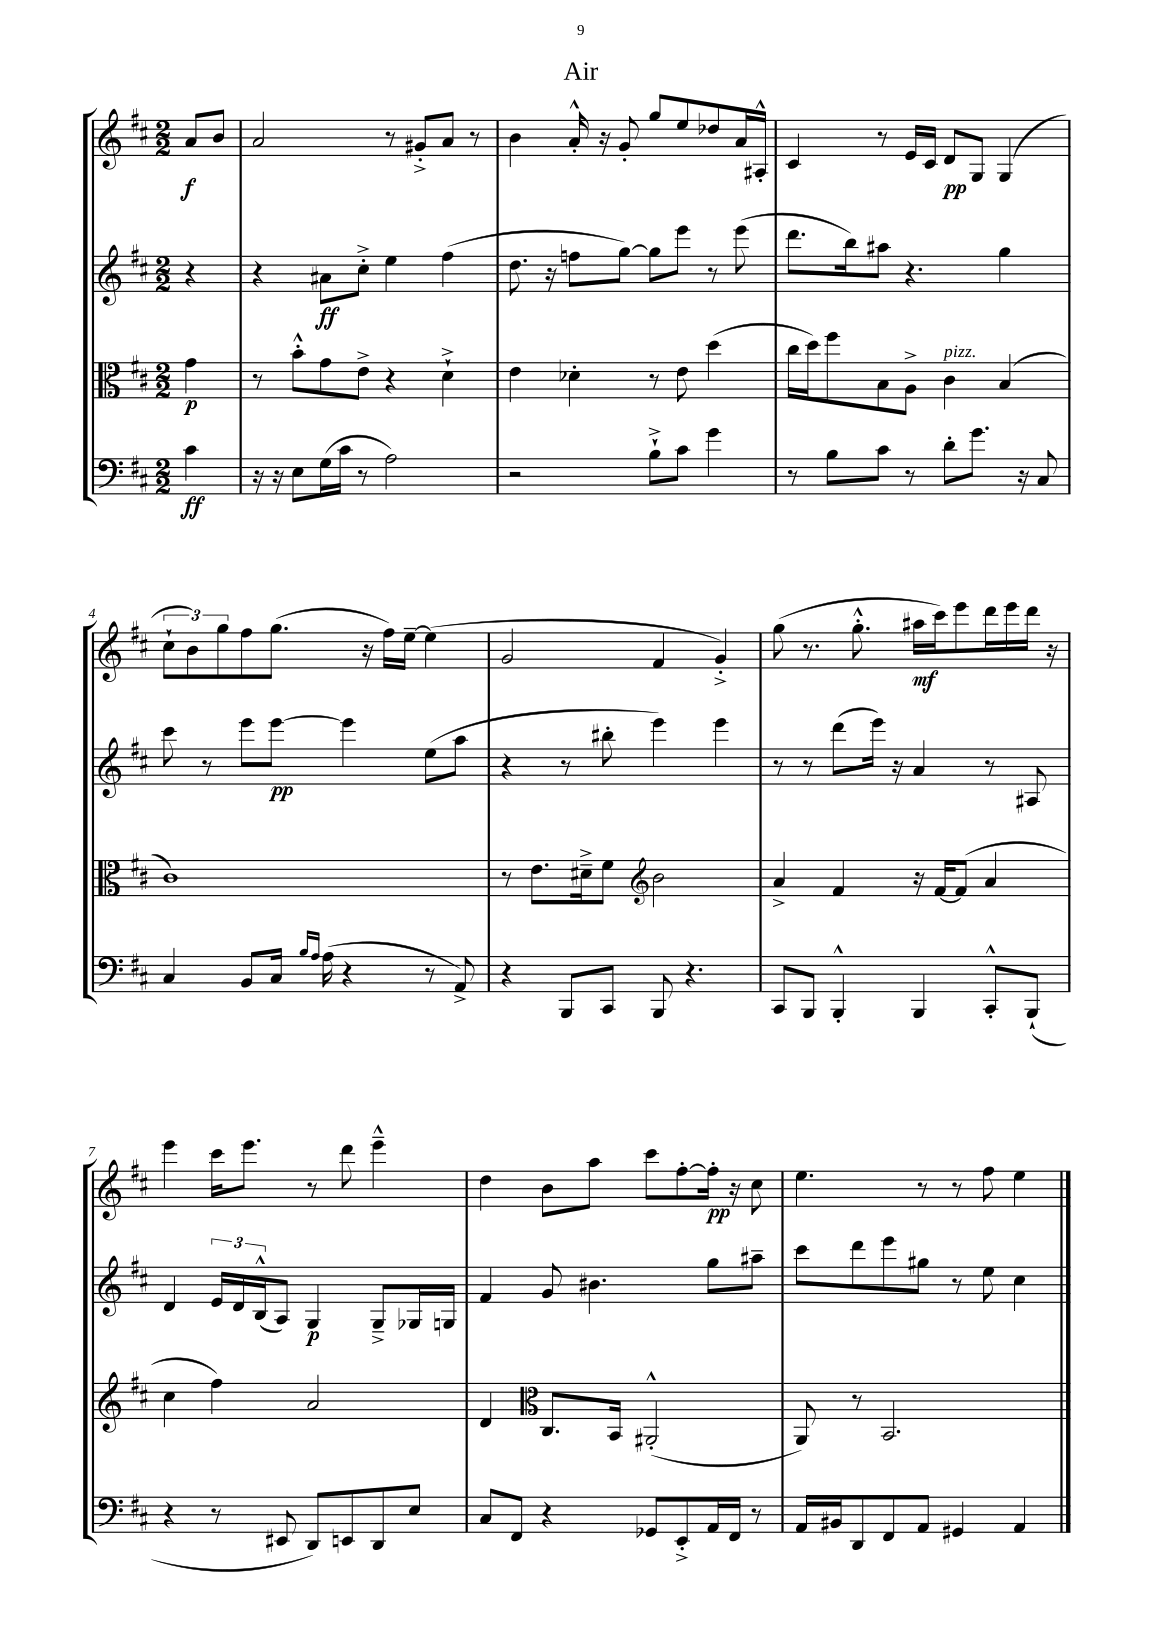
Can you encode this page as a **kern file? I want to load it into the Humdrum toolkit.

**kern	**dynam	**kern	**dynam	**kern	**dynam	**kern	**dynam
*part4	*part4	*part3	*part3	*part2	*part2	*part1	*part1
*staff4	*staff4	*staff3	*staff3	*staff2	*staff2	*staff1	*staff1
*clefF4	*	*clefC3	*	*clefG2	*	*clefG2	*
*k[f#c#]	*	*k[f#c#]	*	*k[f#c#]	*	*k[f#c#]	*
*M2/2	*	*M2/2	*	*M2/2	*	*M2/2	*
=	=	=	=	=	=	=	=
4c#\	ff	4g\	p	4r	.	8a/L	f
.	.	.	.	.	.	8b/J	.
=1	=1	=1	=1	=1	=1	=1	=1
16r	.	8r	.	4r	.	2a/	.
16r	.	.	.	.	.	.	.
8E\L	.	8b'^^\L	.	.	.	.	.
(16G\L	.	8g\	.	8a#X\L	ff	.	.
16c#\JJ	.	.	.	.	.	.	.
8r	.	8e^\J	.	8cc#'^\J	.	.	.
2A\)	.	4r	.	4ee\	.	8r	.
.	.	.	.	.	.	8g#X'^/L	.
.	.	4d`^\	.	(4ff#\	.	8a/J	.
.	.	.	.	.	.	8r	.
=2	=2	=2	=2	=2	=2	=2	=2
2r	.	4e\	.	8.dd\	.	4b\	.
.	.	.	.	16r	.	.	.
.	.	4d-X'\	.	8ffn\L	.	16a'^^/	.
.	.	.	.	.	.	16r	.
.	.	.	.	[8gg\J)	.	8g'/	.
8B`^\L	.	8r	.	8gg\L]	.	8gg/L	.
8c#\J	.	8e\	.	8eee\J	.	8ee/	.
4g\	.	(4dd\	.	8r	.	8dd-X/	.
.	.	.	.	(8eee\	.	16a/L	.
.	.	.	.	.	.	16A#X'^^/JJ	.
=3	=3	=3	=3	=3	=3	=3	=3
8r	.	16cc#\LL	.	8.ddd\L	.	4c#/	.
.	.	16dd\J)	.	.	.	.	.
8B\L	.	8ff#\	.	.	.	.	.
.	.	.	.	16bb\k)	.	.	.
8c#\J	.	8B\	.	8aa#X\J	.	8r	.
8r	.	8A^\J	.	4.r	.	16e/LL	.
.	.	.	.	.	.	16c#/JJ	.
!	!	!LO:TX:a:i:t=pizz.	!	!	!	!	!
8d'\L	.	4c#\	.	.	.	8d/L	pp
8.g\J	.	.	.	.	.	8G/J	.
.	.	(4B/	.	4gg\	.	(4G/	.
16r	.	.	.	.	.	.	.
8C#/	.	.	.	.	.	.	.
!!LO:LB:g=z
=4	=4	=4	=4	=4	=4	=4	=4
4C#/	.	1c#)	.	8ccc#\	.	12cc#`\L	.
.	.	.	.	.	.	12b\)	.
.	.	.	.	8r	.	.	.
.	.	.	.	.	.	12gg\	.
8BB/L	.	.	.	8eee\L	.	8ff#\	.
16C#/Jk	.	.	.	[8eee\J	pp	(8.gg\J	.
16qqB/LL	.	.	.	.	.	.	.
16qqA/JJ	.	.	.	.	.	.	.
(16A\	.	.	.	.	.	.	.
4r	.	.	.	4eee\]	.	.	.
.	.	.	.	.	.	16r	.
.	.	.	.	.	.	16ff#\LL)	.
.	.	.	.	.	.	[16ee~\JJ	.
8r	.	.	.	(8ee\L	.	(4ee\]	.
8AA^/)	.	.	.	8aa\J	.	.	.
=5	=5	=5	=5	=5	=5	=5	=5
4r	.	8r	.	4r	.	2g/	.
.	.	8.e\L	.	.	.	.	.
8BBB/L	.	.	.	8r	.	.	.
.	.	16d#X~^\k	.	.	.	.	.
8CC#/J	.	8f#\J	.	8bb#X'\	.	.	.
*	*	*clefG2	*	*	*	*	*
8BBB/	.	2b\	.	4eee\)	.	4f#/	.
4.r	.	.	.	.	.	.	.
.	.	.	.	4eee\	.	4g'^/)	.
=6	=6	=6	=6	=6	=6	=6	=6
8CC#/L	.	4a^/	.	8r	.	(8gg\	.
8BBB/J	.	.	.	8r	.	8.r	.
4BBB'^^/	.	4f#/	.	(8ddd\L	.	.	.
.	.	.	.	.	.	8.gg'^^\	.
.	.	.	.	16eee\Jk)	.	.	.
.	.	.	.	16r	.	.	.
4BBB/	.	16r	.	4a/	.	16aa#X\LL	mf
.	.	[16f#/KL	.	.	.	16ccc#\J)	.
.	.	(8f#/J]	.	.	.	8eee\	.
8CC#'^^/L	.	4a/	.	8r	.	16ddd\L	.
.	.	.	.	.	.	16eee\	.
(8BBB`/J	.	.	.	8A#X/	.	16ddd\JJ	.
.	.	.	.	.	.	16r	.
!!LO:LB:g=z
=7	=7	=7	=7	=7	=7	=7	=7
4r	.	4cc#\	.	4d/	.	4eee\	.
8r	.	4ff#\)	.	24e/LL	.	16ccc#\KL	.
.	.	.	.	24d/	.	.	.
.	.	.	.	.	.	8.eee\J	.
.	.	.	.	(24B^^/J	.	.	.
8EE#X/	.	.	.	8A/J)	.	.	.
8DD/L)	.	2a/	.	4G/	p	8r	.
8EEn/	.	.	.	.	.	8ddd\	.
8DD/	.	.	.	8G~^/L	.	4eee~^^\	.
8E/J	.	.	.	16G-X/L	.	.	.
.	.	.	.	16Gn/JJ	.	.	.
=8	=8	=8	=8	=8	=8	=8	=8
8C#/L	.	4d/	.	4f#/	.	4dd\	.
8FF#/J	.	.	.	.	.	.	.
*	*	*clefC3	*	*	*	*	*
4r	.	8.C#/L	.	8g/	.	8b\L	.
.	.	.	.	4.b#X\	.	8aa\J	.
.	.	16BB/Jk	.	.	.	.	.
8GG-X/L	.	(2AA#X'^^/	.	.	.	8ccc#\L	.
8EE'^/	.	.	.	.	.	[8ff#'\	.
16AA/L	.	.	.	8gg\L	.	16ff#'\Jk]	pp
16FF#/JJ	.	.	.	.	.	16r	.
8r	.	.	.	8aa#X~\J	.	8cc#\	.
=9	=9	=9	=9	=9	=9	=9	=9
16AA/LL	.	8AA/)	.	8ccc#\L	.	4.ee\	.
16BB#X/J	.	.	.	.	.	.	.
8DD/	.	8r	.	8ddd\	.	.	.
8FF#/	.	2.BB/	.	8eee\	.	.	.
8AA/J	.	.	.	8gg#X\J	.	8r	.
4GG#X/	.	.	.	8r	.	8r	.
.	.	.	.	8ee\	.	8ff#\	.
4AA/	.	.	.	4cc#\	.	4ee\	.
==	==	==	==	==	==	==	==
*-	*-	*-	*-	*-	*-	*-	*-
